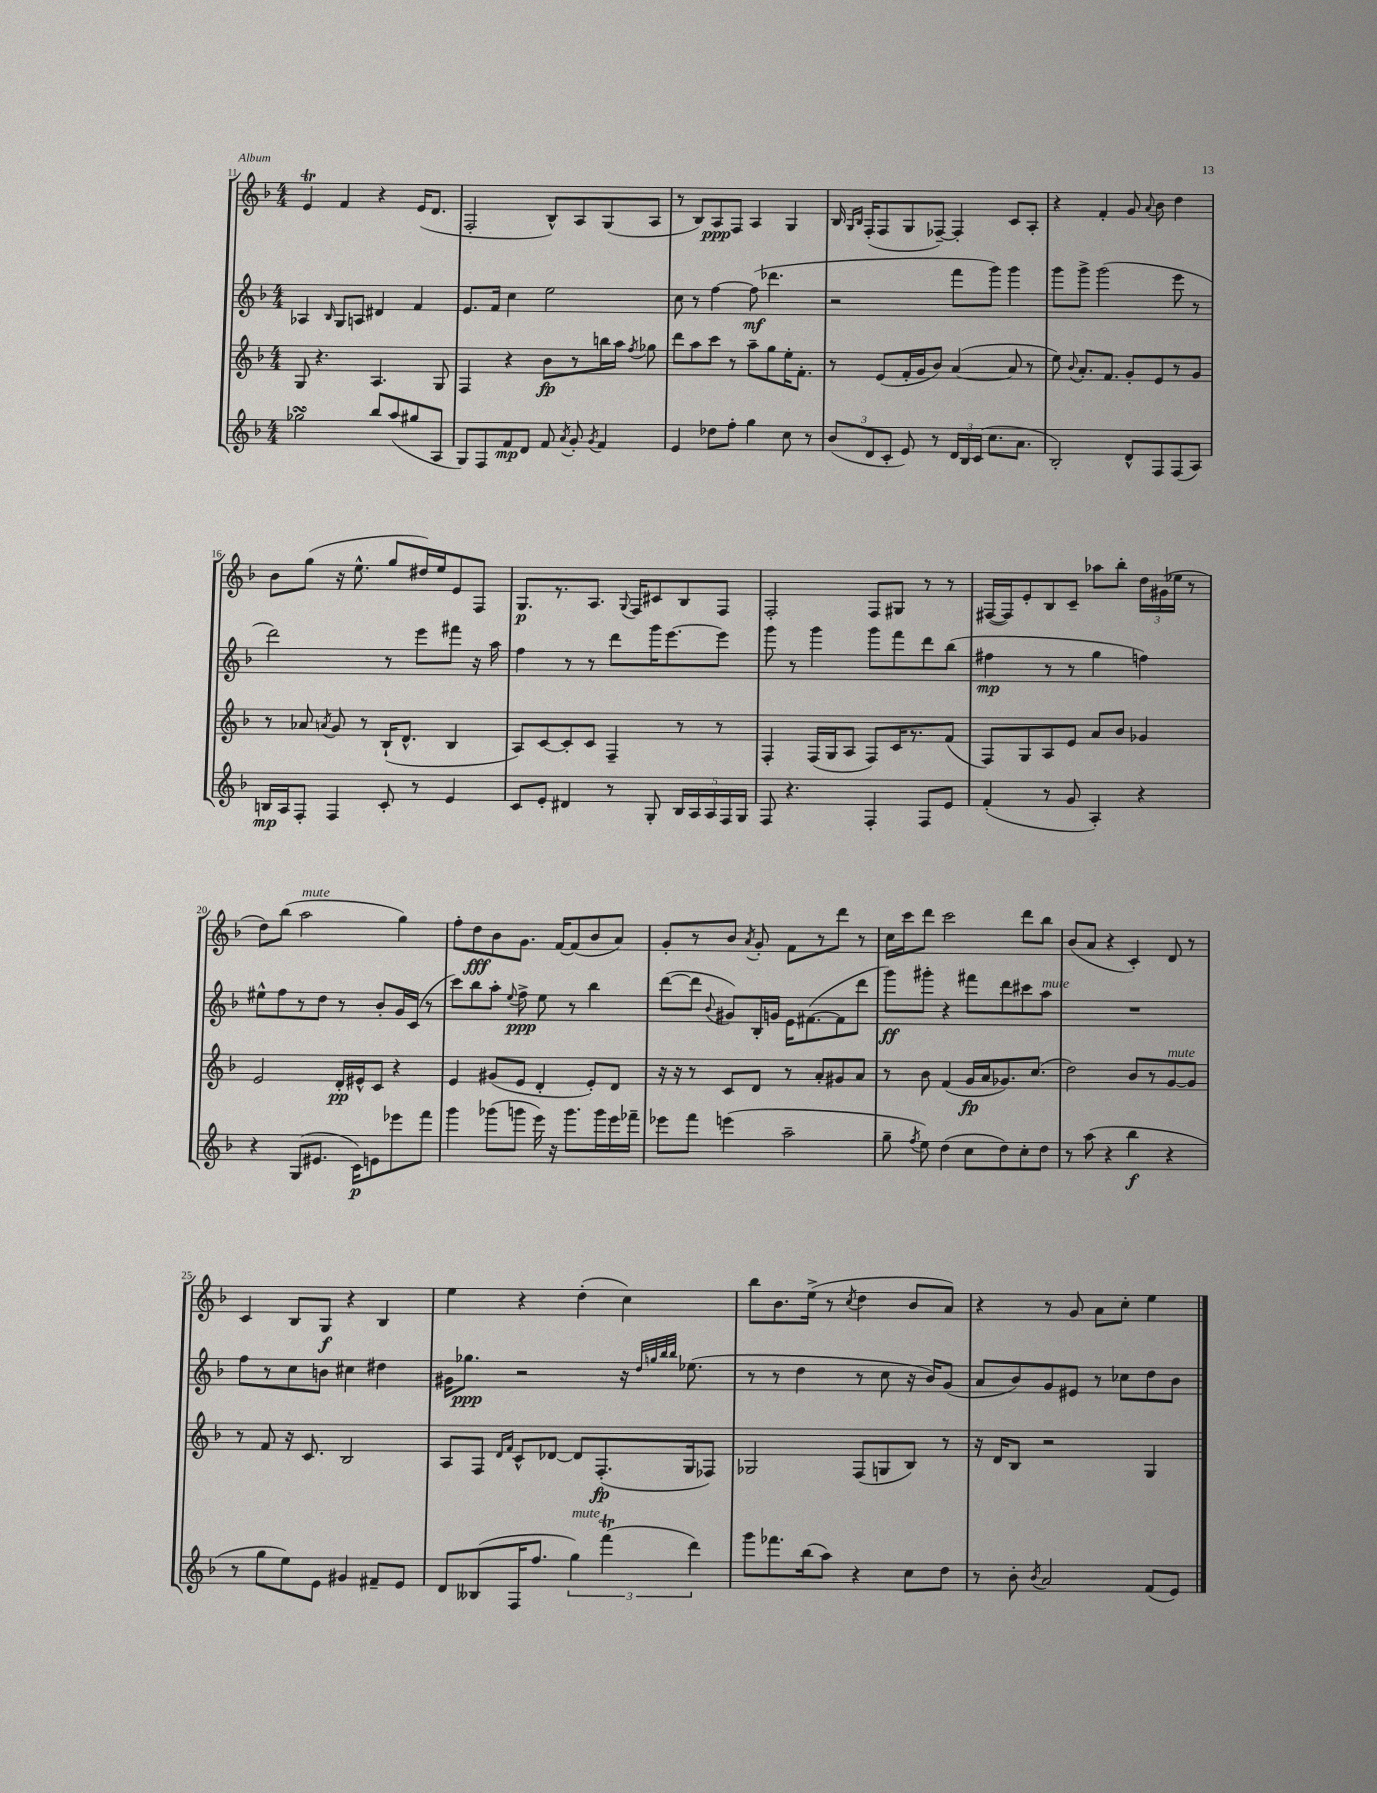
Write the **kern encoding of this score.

**kern	**kern	**kern	**kern
*staff4	*staff3	*staff2	*staff1
*clefG2	*clefG2	*clefG2	*clefG2
*k[b-]	*k[b-]	*k[b-]	*k[b-]
*M4/4	*M4/4	*M4/4	*M4/4
2gg-	8G	4A-	4e
.	4.r	.	.
.	.	16qqB-	.
.	.	8G	4f
.	.	8A	.
8bb-	4.A	4d#	4r
(8aa	.	.	.
8gg#	.	4f	(16e
.	.	.	8.d
8A	8G	.	.
=	=	=	=
8G)	4F	8.e	2F'
8F	.	.	.
.	.	16f	.
8f	4r	4cc	.
8d	.	.	.
8f	8b-	2ee	8B-^^)
8qa	.	.	.
8g'	8r	.	8A
8qg	.	.	.
4f	16bb	.	(8G
.	16aa	.	.
.	8qff	.	.
.	8gg-	.	8A
=	=	=	=
4e	8ddd	8cc	8r
.	8aa	8r	8B-)
8dd-	8ccc	[4ff	8A
8ff'	8r	.	8F
4gg	8aa~	(8ff]	4A
.	8gg	4.ddd-	.
8cc	16ee'	.	4G
.	8.f'	.	.
8r	.	.	.
=	=	=	=
(12b-	8r	2r	16B-
.	.	.	16qqG
.	.	.	16qqB-
.	.	.	(16F'
12d	.	.	.
.	(8e	.	8F
12c'	.	.	.
8e)	16f'	.	8G
.	16g	.	.
8r	8b-)	.	[8F-~)
24d	([4a	8fff	4F-']
24B-	.	.	.
(24c	.	.	.
8.cc	.	8ggg)	.
.	8a]	4ggg	8c
8.a	.	.	.
.	8r	.	8A'
=	=	=	=
2B-')	8ee)	8ggg	4r
.	8qqb-	.	.
.	8.a'	8ggg^	.
.	.	(2ggg	4f'
.	8.f	.	.
8d^^	8g'	.	8g
.	.	.	8qqa
8F	8e	.	8b-
(8F	8r	8eee	4dd
8A)	8g	8r	.
=	=	=	=
16B	8r	2ddd)	8b-
16A	.	.	.
8F'	8a-	.	(8gg
.	8qa	.	.
4F	8g	.	16r
.	.	.	8.ee^^
.	8r	.	.
8c'	(16B-`	8r	8gg
.	8.d^^	.	.
8r	.	8eee	16dd#)
.	.	.	16ee
4e	4B-	8fff#	8e
.	.	16r	8F
.	.	16aa	.
=	=	=	=
8c	8A)	4ff	8.G
8e'	[8c	.	.
.	.	.	8.r
4d#	8c']	8r	.
.	8c	8r	8.A
8r	4F~	8ddd	.
.	.	.	8qqG
.	.	.	16F
8G'	.	16ggg	8c#
.	.	[8.eee	.
20B-	8r	.	8B-
20A	.	.	.
20A	.	.	.
.	8r	8eee]	8F
20F	.	.	.
20G	.	.	.
=	=	=	=
8F	4F'	8ggg	2F'
4.r	.	8r	.
.	(16F	4ggg	.
.	16G	.	.
.	8A	.	.
4F'	8F)	8ggg	8F
.	16c	8fff	8G#
.	8.r	.	.
8F	.	8ddd	8r
8e	(8f	(8bb-	8r
=	=	=	=
(4f'	8F)	4ff#	([16F#
.	.	.	16F#])
.	8G	.	8e'
8r	8A	8r	8B-
8g	8e	8r	8c~
4A')	8a	4gg	8aa-
.	8b-	.	8bb-'
4r	4g-	4ff)	24dd
.	.	.	(24g#
.	.	.	24ee-
.	.	.	8r
=	=	=	=
4r	2e	8ee#^^	8dd)
.	.	8ff	(8bb-
(8G	.	8r	2aa
8.e#	.	8dd	.
.	16d'	8r	.
16c)	16e#^^	.	.
8e	8c	8b-'	.
8eee-	4r	16g	4gg)
.	.	(16c	.
8fff	.	8r	.
=	=	=	=
4ggg	4e	8ccc)	8ff'
.	.	8bb-	8dd
(8ggg-	(8g#	8aa'	8b-
.	.	8qqee	.
8ggg	8e	8ff^	8.g
16eee)	4d'	8ee	.
16r	.	.	[16f
8.ggg	.	8r	(8f]
.	8e')	4bb-	8b-
16ggg	.	.	.
16eee	8d	.	8a)
16fff-~	.	.	.
=	=	=	=
8eee-	16r	([8ddd	8g'
.	16r	.	.
8fff	8r	8ddd]	8r
.	.	8qqb-	.
(4eee	8c	8g#)	8b-
.	.	.	8qa
.	8d	16B-'	8g'
.	.	16g	.
2aa~	8r	16e	8f
.	.	([8.f#	.
.	8a'	.	8r
.	8g#	8f#]	8ddd
.	8a	8ddd	8r
=	=	=	=
8gg~	8r	8ggg)	16cc
.	.	.	16ccc
8qff	.	.	.
8ee)	8b-	8ggg#'	8ddd
(4dd	(4f	4r	2ccc
8cc	16g	8fff#	.
.	16a	.	.
8dd)	8.g-)	8ddd	.
8cc'	.	8ccc#	8ddd
.	(8.cc	.	.
8dd	.	8aa	8bb-
=	=	=	=
8r	2dd)	1r	(8b-
(8aa	.	.	8a
4r	.	.	4r
4bb-	8b-	.	4c')
.	8r	.	.
4r	[8g	.	8d
.	8g]	.	8r
=	=	=	=
8r	8r	8ff	4c
8gg	8f	8r	.
8ee)	16r	8cc	8B-
.	8.c	.	.
8e	.	8b	8G
4g#	2B-	4cc#	4r
8f#~	.	4dd#	4B-
8e	.	.	.
=	=	=	=
8d	8A	16g#	4ee
.	.	8.gg-	.
(8B--	8F	.	.
.	16qqd	.	.
.	16qqf	.	.
16F	8c^^	2r	4r
8.ff	.	.	.
.	[8d-	.	.
6gg)	8d-]	.	(4dd'
.	(8.F'	.	.
(6fff	.	.	.
.	.	16r	4cc)
.	.	32qqdd	.
.	.	32qqgg	.
.	.	32qqbb-	.
.	.	32qqbb-	.
.	16G	(8.ee-	.
6ddd)	.	.	.
.	8F-)	.	.
=	=	=	=
8ggg	2G-	8r	8bb-
8.fff-	.	8r	8.b-
.	.	4dd	.
(16bb-	.	.	(16ee^
8aa)	.	.	8r
.	.	.	8qcc
4r	(8F	8r	4dd
.	8G	8cc	.
8cc	8B-)	16r	8b-
.	.	16b-)	.
8dd	8r	(8g	8a)
=	=	=	=
8r	16r	8a	4r
.	16d	.	.
8b-'	8B-	8b-)	.
8qb-	.	.	.
2a	2r	8g	8r
.	.	8e#	8g
.	.	8r	8a
.	.	8cc-	8cc'
(8f	4G	8dd	4ee
8e)	.	8b-	.
==	==	==	==
*-	*-	*-	*-
